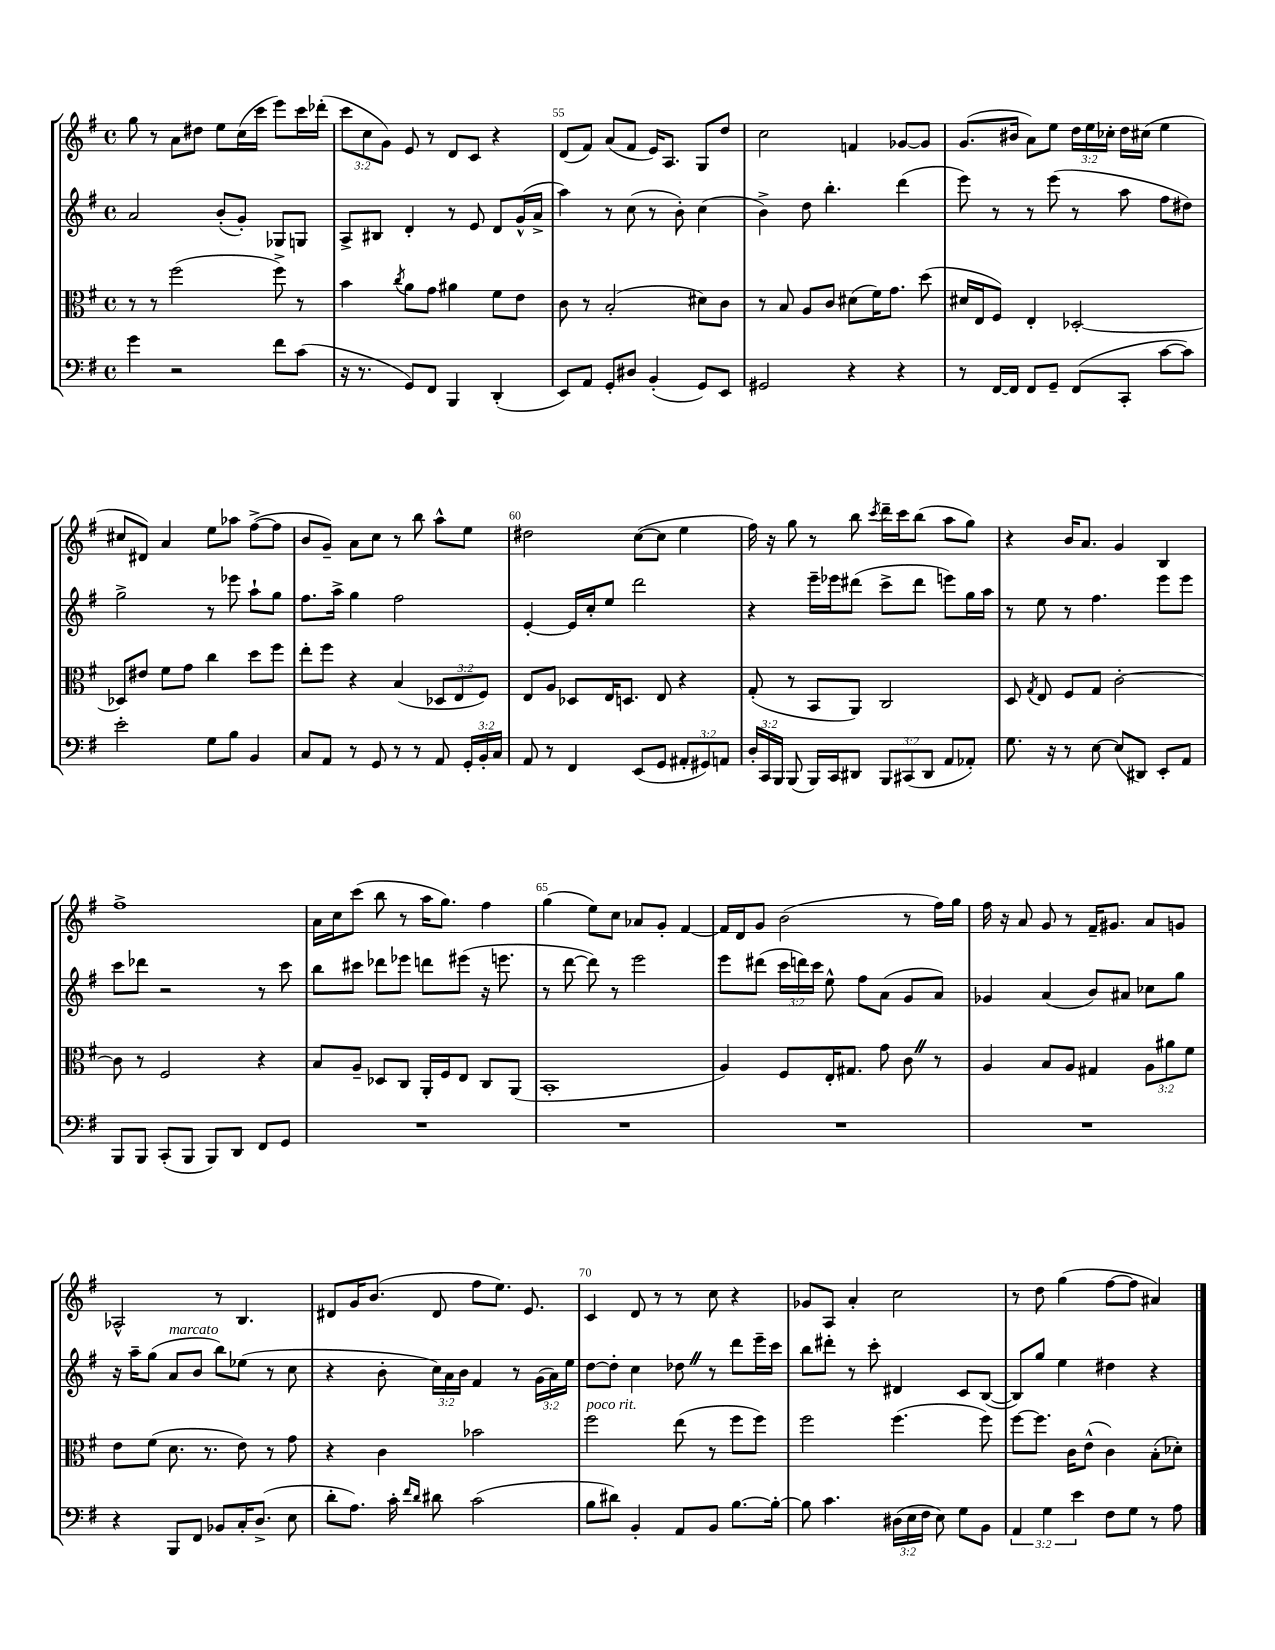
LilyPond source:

<<
\new StaffGroup <<
\new Staff = "s0" {
    \clef treble \key g \major \defaultTimeSignature \time 4/4 \override Staff.TupletNumber.text = #tuplet-number::calc-fraction-text
    \autoBeamOff g''8 r8 a'8[ dis''8] e''8[ c''16( c'''16] e'''8[) c'''16 des'''16]-.( |
    \tuplet 3/2 { c'''8[ c''8 g'8]) } e'8 r8 d'8[ c'8] r4 |
    d'8[( fis'8]) a'8[( fis'8] e'16[) a8.] g8[ d''8] |
    c''2 f'4 ges'8[~ ges'8] |
    g'8.[( bis'16] a'8[) e''8] \tuplet 3/2 { d''16[ e''16 ces''16]-. } d''16[ cis''16]( e''4 |
    cis''8[ dis'8]) a'4 e''8[ aes''8] fis''8[~->( fis''8] |
    b'8[ g'8]--) a'8[ c''8] r8 b''8 a''8[-^ e''8] |
    dis''2 c''8[~( c''8] e''4 |
    fis''16) r16 g''8 r8 b''8 \acciaccatura { c'''8 } d'''16[-- c'''16 b''8]( a''8[ g''8]) |
    r4 b'16[ a'8.] g'4 b4 |
    fis''1-> |
    a'16[ c''16 c'''8]( b''8 r8 a''16[ g''8.]) fis''4 |
    g''4( e''8[) c''8] aes'8[ g'8]-. fis'4~ |
    fis'16[ d'16 g'8] b'2( r8 fis''16[) g''16] |
    fis''16 r16 a'8 g'8 r8 fis'16[-- gis'8.] a'8[ g'8] |
    aes2-^ r8 b4. |
    dis'8[ g'16 b'8.]( dis'8 fis''8[ e''8.]) e'8. |
    c'4 d'8 r8 r8 c''8 r4 |
    ges'8[ a8] a'4-. c''2 |
    r8 d''8 g''4( fis''8[~ fis''8] ais'4) \bar "|." |
}
\new Staff = "s1" {
    \clef treble \key g \major \defaultTimeSignature \time 4/4 \override Staff.TupletNumber.text = #tuplet-number::calc-fraction-text
    \autoBeamOff a'2 b'8[-.( g'8]-.) ges8[ g8] |
    a8[-> bis8] d'4-. r8 e'8 d'8[ g'16-^( a'16]-> |
    a''4) r8 c''8( r8 b'8-.) c''4( |
    b'4->) d''8 b''4.-. d'''4( |
    e'''8) r8 r8 e'''8( r8 a''8 fis''8[ dis''8]) |
    g''2-> r8 ees'''8 a''8[-! g''8] |
    fis''8.[ a''16]-> g''4 fis''2 |
    e'4~-. e'16[ c''16-. e''8] d'''2 |
    r4 e'''16[-- ees'''16 dis'''8]( c'''8[-> dis'''8] e'''8[) g''16 a''16] |
    r8 e''8 r8 fis''4. e'''8[ e'''8] |
    c'''8[ des'''8] r2 r8 c'''8 |
    b''8[ cis'''8] des'''8[ ees'''8] d'''8[ eis'''8]( r16 e'''8. |
    r8 d'''8~ d'''8) r8 e'''2 |
    e'''8[ dis'''8]( \tuplet 3/2 { c'''16[ d'''16) c'''16] } e''8-^ fis''8[ a'8]( g'8[ a'8]) |
    ges'4 a'4( b'8[) ais'8] ces''8[ g''8] |
    r16 a''16[-- g''8]( a'8[^\markup { \italic "marcato" } b'8] b''8[) ees''8]( r8 c''8 |
    r4 b'8-. \tuplet 3/2 { c''16[) a'16 b'16] } fis'4 r8 \tuplet 3/2 { g'16[( a'16) e''16] } |
    d''8[~ d''8]-. c''4 des''8 \once \override BreathingSign.text = \markup { \musicglyph "scripts.caesura.straight" } \breathe r8 d'''8[ e'''16-- c'''16] |
    b''8[ dis'''8]-. r8 c'''8-. dis'4 c'8[ b8]~( |
    b8[) g''8] e''4 dis''4 r4 \bar "|." |
}
\new Staff = "s2" {
    \clef alto \key g \major \defaultTimeSignature \time 4/4 \override Staff.TupletNumber.text = #tuplet-number::calc-fraction-text
    \autoBeamOff r8 r8 fis''2( fis''8->) r8 |
    b'4 \acciaccatura { c''8 } a'8[ g'8] ais'4 fis'8[ e'8] |
    c'8 r8 b2-.( dis'8[) c'8] |
    r8 b8 a8[ c'8] dis'8[( fis'16) g'8.] d''8( |
    dis'16[ e16 fis8]) e4-. des2~-. |
    des8[ eis'8] fis'8[ g'8] c''4 d''8[ fis''8] |
    e''8[-. fis''8] r4 b4( \tuplet 3/2 { des8[ e8 fis8]) } |
    e8[ a8] des8[ e16 d8.] e8 r4 |
    g8-.( r8 b,8[ a,8]) c2 |
    d8 \acciaccatura { g8 } e8 fis8[ g8] c'2~-. |
    c'8 r8 fis2 r4 |
    b8[ a8]-- des8[ c8] a,16[-. fis16 e8] c8[ a,8]( |
    b,1-. |
    a4) fis8[ e16-. gis8.] g'8 c'8 \once \override BreathingSign.text = \markup { \musicglyph "scripts.caesura.straight" } \breathe r8 |
    a4 b8[ a8] gis4 \tuplet 3/2 { a8[ ais'8 fis'8] } |
    e'8[ fis'8]( d'8. r8. e'8) r8 g'8 |
    r4 c'4 bes'2 |
    fis''2^\markup { \italic "poco rit." } e''8( r8 fis''8[ fis''8]) |
    fis''2 fis''4.( fis''8) |
    fis''8[~ fis''8.] c'16[ e'8]-^( c'4) b8[-.( des'8]-.) \bar "|." |
}
\new Staff = "s3" {
    \clef bass \key g \major \defaultTimeSignature \time 4/4 \override Staff.TupletNumber.text = #tuplet-number::calc-fraction-text
    \autoBeamOff g'4 r2 fis'8[ c'8]( |
    r16 r8. g,8[) fis,8] b,,4 d,4-.( |
    e,8[) a,8] g,8[-. dis8] b,4-.( g,8[) e,8] |
    gis,2 r4 r4 |
    r8 fis,16[~ fis,16] fis,8[ g,8]-- fis,8[( c,8]-. c'8[~ c'8]) |
    e'2-. g8[ b8] b,4 |
    c8[ a,8] r8 g,8 r8 r8 a,8 \tuplet 3/2 { g,16[-. b,16-. c16] } |
    a,8 r8 fis,4 e,8[( g,8] \tuplet 3/2 { ais,8[-. gis,8) a,8] } |
    \tuplet 3/2 { d16[-. c,16 b,,16] } b,,8( b,,16[) c,16 dis,8] \tuplet 3/2 { b,,8[ cis,8( dis,8] } a,8[ aes,8]-.) |
    g8. r16 r8 e8~ e8[( dis,8]) e,8[-. a,8] |
    b,,8[ b,,8] c,8[-.( b,,8] b,,8[) d,8] fis,8[ g,8] |
    R1 |
    R1 |
    R1 |
    R1 |
    r4 b,,8[ fis,8] bes,8[ c16-. d8.]->( e8 |
    d'8[-. a8.]) c'16-. \grace { fis'16[ d'16] } dis'8 c'2( |
    b8[ dis'8]) b,4-. a,8[ b,8] b8.[~ b16]~-. |
    b8 c'4. \tuplet 3/2 { dis16[( e16 fis16] } e8) g8[ b,8] |
    \tuplet 3/2 { a,4 g4 e'4 } fis8[ g8] r8 a8 \bar "|." |
}
>>
>>
\layout { \context { \Score currentBarNumber = #53 \override BarNumber.break-visibility = ##(#f #t #t) barNumberVisibility = #(every-nth-bar-number-visible 5) } }
